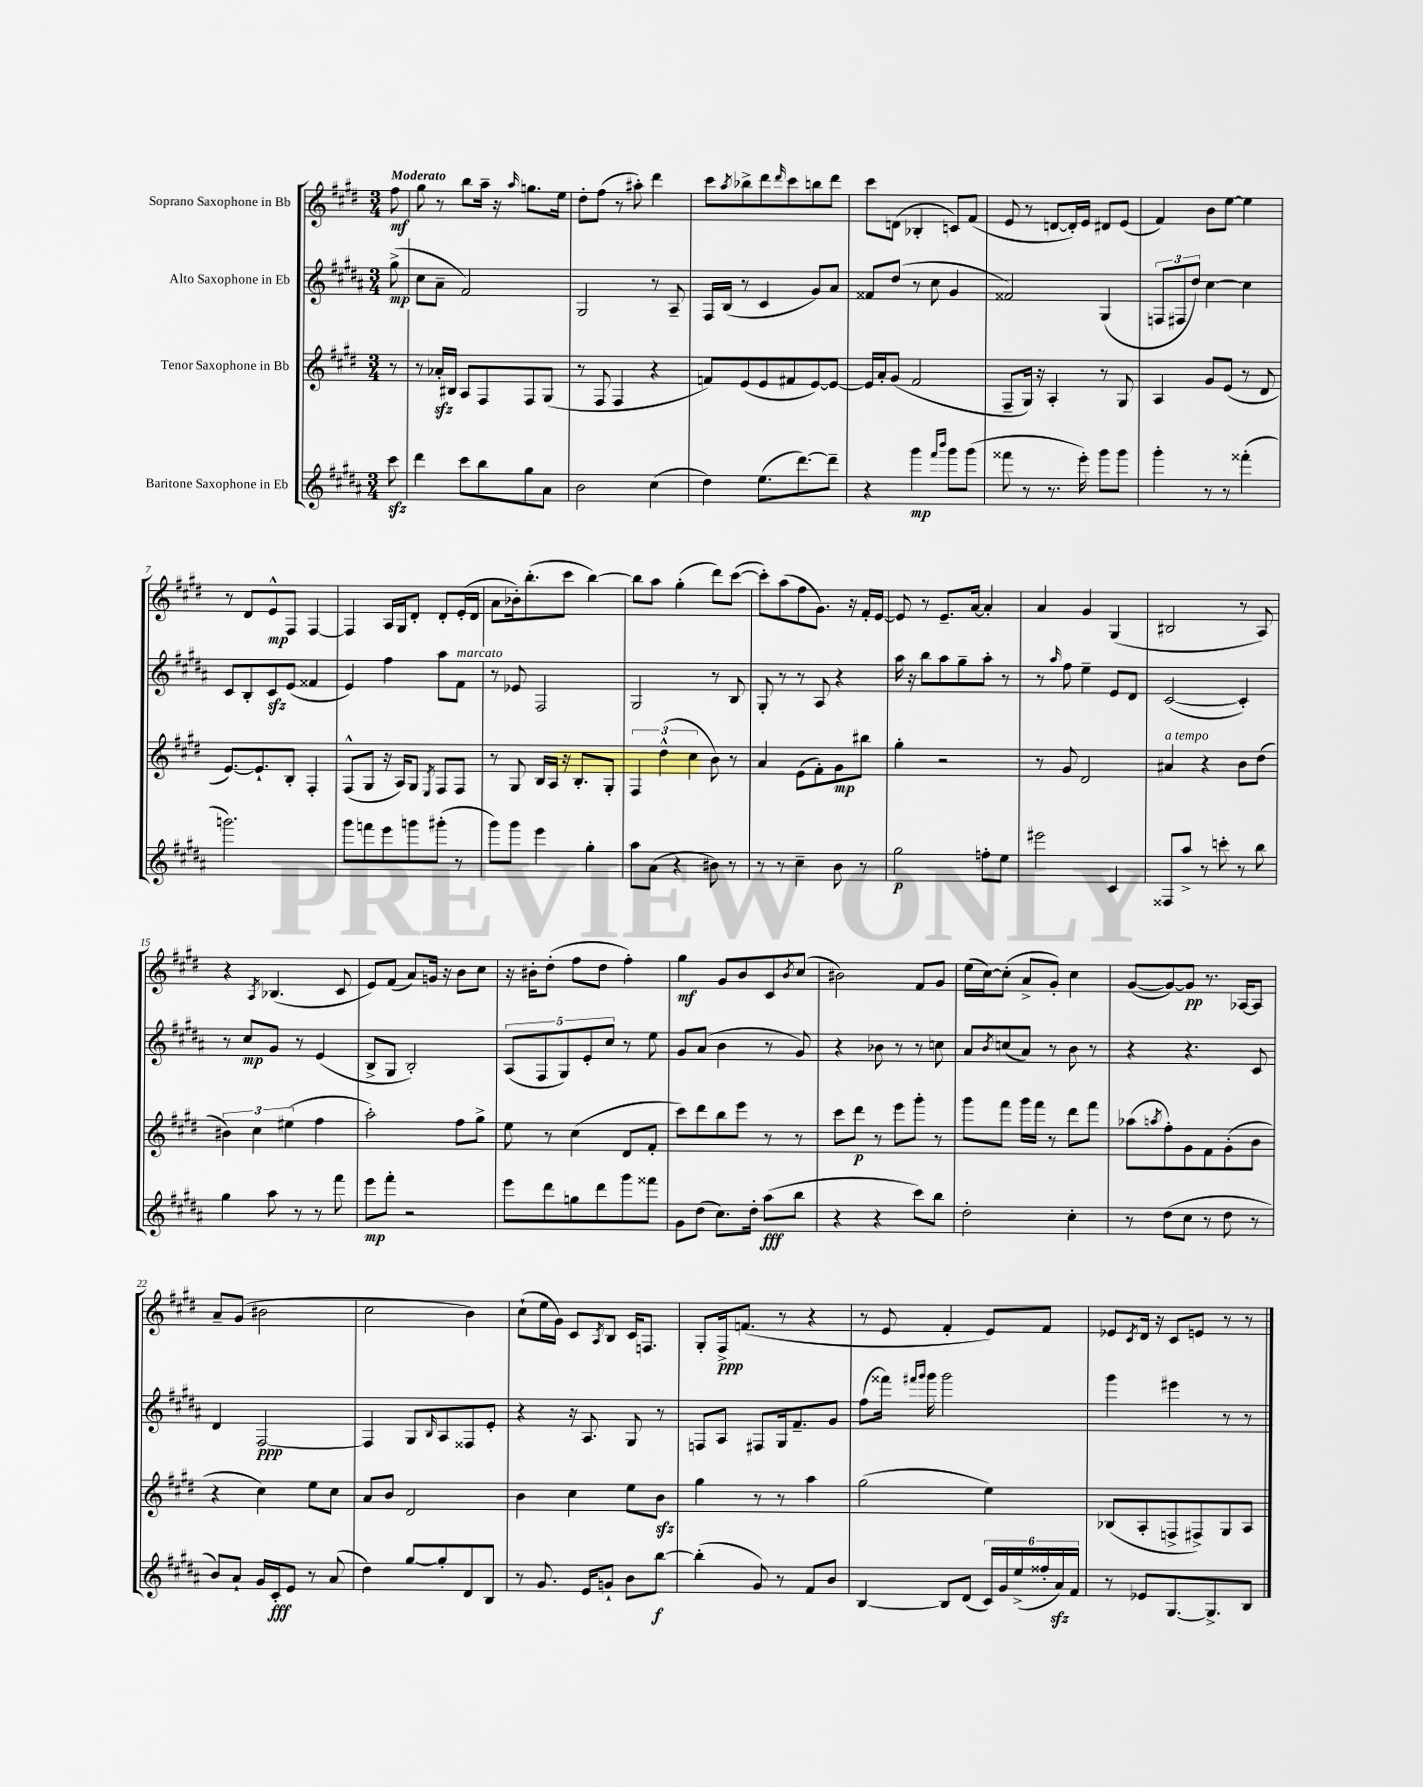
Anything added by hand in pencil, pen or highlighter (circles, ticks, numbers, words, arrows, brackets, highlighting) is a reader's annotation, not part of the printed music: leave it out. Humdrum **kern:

**kern	**kern	**kern	**kern
*staff4	*staff3	*staff2	*staff1
*clefG2	*clefG2	*clefG2	*clefG2
*k[f#c#g#d#a#]	*k[f#c#g#d#]	*k[f#c#g#d#a#]	*k[f#c#g#d#]
*M3/4	*M3/4	*M3/4	*M3/4
8ccc#	8r	(8gg#^	8ff#
=	=	=	=
4ddd#	8r	8cc#	8gg#
.	16a-'	8a#~	8r
.	16B#	.	.
8ccc#	8A	2f#)	8bb
8bb	8F#	.	16aa~
.	.	.	16r
.	.	.	16qqaa
8gg#	8F#	.	8.gg
8a#	(8G#	.	.
.	.	.	16ee
=	=	=	=
2b	8r	2G#	8dd#'
.	8F#	.	(8ff#
.	4F#	.	8r
.	.	.	8aa#')
(4cc#	4r	8r	4ddd#
.	.	8A#~	.
=	=	=	=
4dd#)	8f)	16F#	8ccc#
.	.	(16B	.
.	.	.	8qaa
.	(8e	8r	8bb-^
(8.ee	8e	4c#	8ddd#
.	.	.	16qqddd#
.	8f#	.	8ccc#
[8.ddd#)	.	.	.
.	[8e)	8g#)	8bb
8ddd#~]	8e_	8a#	8ddd#
=	=	=	=
4r	16e]	8f##	8ccc#
.	16a'	.	.
.	(8g#	(8dd#	(8d
4ggg#	2f#	8r	4B-'
.	.	8cc#	.
16qqfff#	.	.	.
16qqbbb	.	.	.
8ggg#	.	4g#	8c)
(8ggg#	.	.	(8f#
=	=	=	=
8fff##	8F#~	2f##)	8e
8r	16G#)	.	8r
.	16r	.	.
8.r	4A'	.	[8d
.	.	.	16d'])
16eee')	.	.	16e
8ggg#	8r	(4G#	8d#
8ggg#	8G#	.	(8e
=	=	=	=
4ggg#'	4A	12F	4f#)
.	.	12F#	.
.	.	12dd#)	.
8r	8g#	[4cc#	8b
8r	(8e	.	[8ee
(4fff##'	8r	4cc#]	4ee]
.	8d#	.	.
=	=	=	=
2.ggg)	[8.e)	8c#	8r
.	.	8B'	8d#
.	8.e`]	.	.
.	.	8c#	8e^^
.	8B'	(8e	8F#
.	4F#'	4f##	[4F#
=	=	=	=
8ggg#	(8F#^^	4e)	4F#]
8fff	8G#	.	.
8eee	16r	4ff#	16A
.	16A)	.	16G#
8ggg	8G#	.	8d#'
.	8qE	.	.
(8ggg#'	8F#	8aa#	8d#'
8r	8F#	8f#	(16e'
.	.	.	16d#
=	=	=	=
8ggg#)	8r	8r	8a
8ggg#	8G#	8e-	16b-')
.	.	.	(8.bb'
4eee	16B	2F#	.
.	16A	.	.
.	16r	.	8ccc#
.	8.B'	.	.
4gg#'	.	.	[4bb)
.	8G#'	.	.
=	=	=	=
8aa#	6F#	2G#	8bb]
(8a#	.	.	8aa
.	(6dd#^^	.	.
4r	.	.	(4gg#'
.	6cc#	.	.
8b#)	8b)	8r	8ddd#)
8r	8r	8B	([8ccc#
=	=	=	=
8r	4a	8G#'	8ccc#'])
8r	.	8r	(8aa
4cc#~	(8e	8r	8ff#
.	8f#')	8A#	8.g#)
8b	8g#	4r	.
.	.	.	16r
8r	8bb#	.	16f#'
.	.	.	[16e
=	=	=	=
2gg#	4gg#'	16aa#	8e]
.	.	16r	.
.	.	8bb	8r
.	2r	8aa#	8.e~
.	.	8gg#~	.
.	.	.	[16a
8ff'	.	8aa#'	4a']
8ee	.	8r	.
=	=	=	=
2eee#	8r	8r	4a
.	.	16qqaa#	.
.	8g#	8ff#	.
.	2d#	4ee~	4g#
4c#	.	8e	(4G#
.	.	8d#	.
=	=	=	=
8F##	4a#	([2c#	2B#
8aa#^	.	.	.
8r	4r	.	.
8ccc'	.	.	.
8r	8b	4c#'])	8r
8bb	(8dd#	.	8A)
=	=	=	=
4gg#	6b#)	8r	4r
.	.	8cc#	.
.	6cc#	.	.
.	.	.	8qA
8aa#	.	8g#	(4.B-
.	(6ee#	.	.
8r	.	8r	.
8r	4ff#	(4e	.
8fff#	.	.	8c#
=	=	=	=
8eee	2aa')	8B^	8e)
8fff#'	.	8G#	(8f#
2r	.	2B')	8a)
.	.	.	16g
.	.	.	16r
.	8ff#	.	8b
.	8gg#^	.	8cc#
=	=	=	=
8eee	8ee	(10A#	16r
.	.	.	16b#'
.	.	10F#	.
8ddd#	8r	.	(8dd#'
.	.	10G#)	.
8gg	(4cc#	.	8ff#
.	.	10e'	.
8ddd#	.	.	8dd#
.	.	10cc#	.
8ggg#	8d#	8r	4ff#')
8fff##	8f#'	8ee	.
=	=	=	=
8g#	8ccc#)	8g#	4gg#
(8dd#	8ddd#	(8a#	.
8.cc#)	8bb	4b	8g#
.	8eee	.	8b
16dd#'	.	.	.
(8aa#	8r	8r	8c#
.	.	.	8qb
8bb	8r	8g#)	(8cc#
=	=	=	=
4r	8ccc#	4r	2b#)
.	8ddd#	.	.
4r	8r	8b-	.
.	8eee	8r	.
8ccc#)	8ggg#'	8r	8f#
8bb	8r	8cc	8g#
=	=	=	=
2dd#'	8ggg#	8a#	(16ee
.	.	.	[16cc#)
.	.	8qb	.
.	8fff#	(8cc	(8cc#']
.	16ggg#	8a#)	8a^
.	16fff#	.	.
.	8r	8r	8g#')
4cc#'	8ddd#	8b	4cc#
.	8fff#	8r	.
=	=	=	=
8r	(8aa-	4r	([8g#
.	8qaa	.	.
(8dd#	8ff#')	.	8g#_)
8cc#	8g#	4.r	8g#]
8r	8f#	.	8.r
8dd#	(8g#'	.	.
.	.	.	[16A-
8r	8b	8c#	8A-]
=	=	=	=
8b)	4r	4d#	8a~
8a#`	.	.	(8g#
16g#	4cc#)	[2F#	2b#
16c#'	.	.	.
8e	.	.	.
8r	8ee	.	.
(8a#	8cc#	.	.
=	=	=	=
4dd#)	8a	4F#]	2cc#
.	8b	.	.
[8gg#	2d#	8G#	.
.	.	16qqB	.
8gg#']	.	8A#	.
8d#	.	8F##	4b)
8B	.	8e'	.
=	=	=	=
8r	4b	4r	(8cc#`
8.g#	.	.	16ee
.	.	.	16g#)
.	4cc#	16r	8c#
16e	.	8.A#	.
.	.	.	8qA
8g`	.	.	8B
8b	8ee	8G#	16c#
.	.	.	8.F
[8bb	8b	8r	.
=	=	=	=
(4bb']	4gg#	8F	8G#'
.	.	8A#	16F#^
.	.	.	(8.f
8g#)	8r	8F#	.
8r	8r	16G#	8r
.	.	8.f#~	.
8f#	4aa	.	4r
8b	.	8g#	.
=	=	=	=
[4B	(2gg#	(8ff#	8r
.	.	16fff##)	8e
.	.	16qqfff#	.
.	.	16qqggg#	.
.	.	16ggg#	.
8B]	.	2ggg#	4f#'
(8d#	.	.	.
24c#)	4ee)	.	8e)
24g#	.	.	.
(24ee^	.	.	.
24ff##'	.	.	8f#
24a#)	.	.	.
24f#	.	.	.
=	=	=	=
8r	(8B-	4ggg#	8e-
.	.	.	8qc#
8e-	8A'	.	16d#
.	.	.	16r
[8.G#	8F^	4eee#	8c#
.	8F#^)	.	8e
8.G#^]	.	.	.
.	8G#	8r	8r
8B	8A	8r	8r
==	==	==	==
*-	*-	*-	*-
